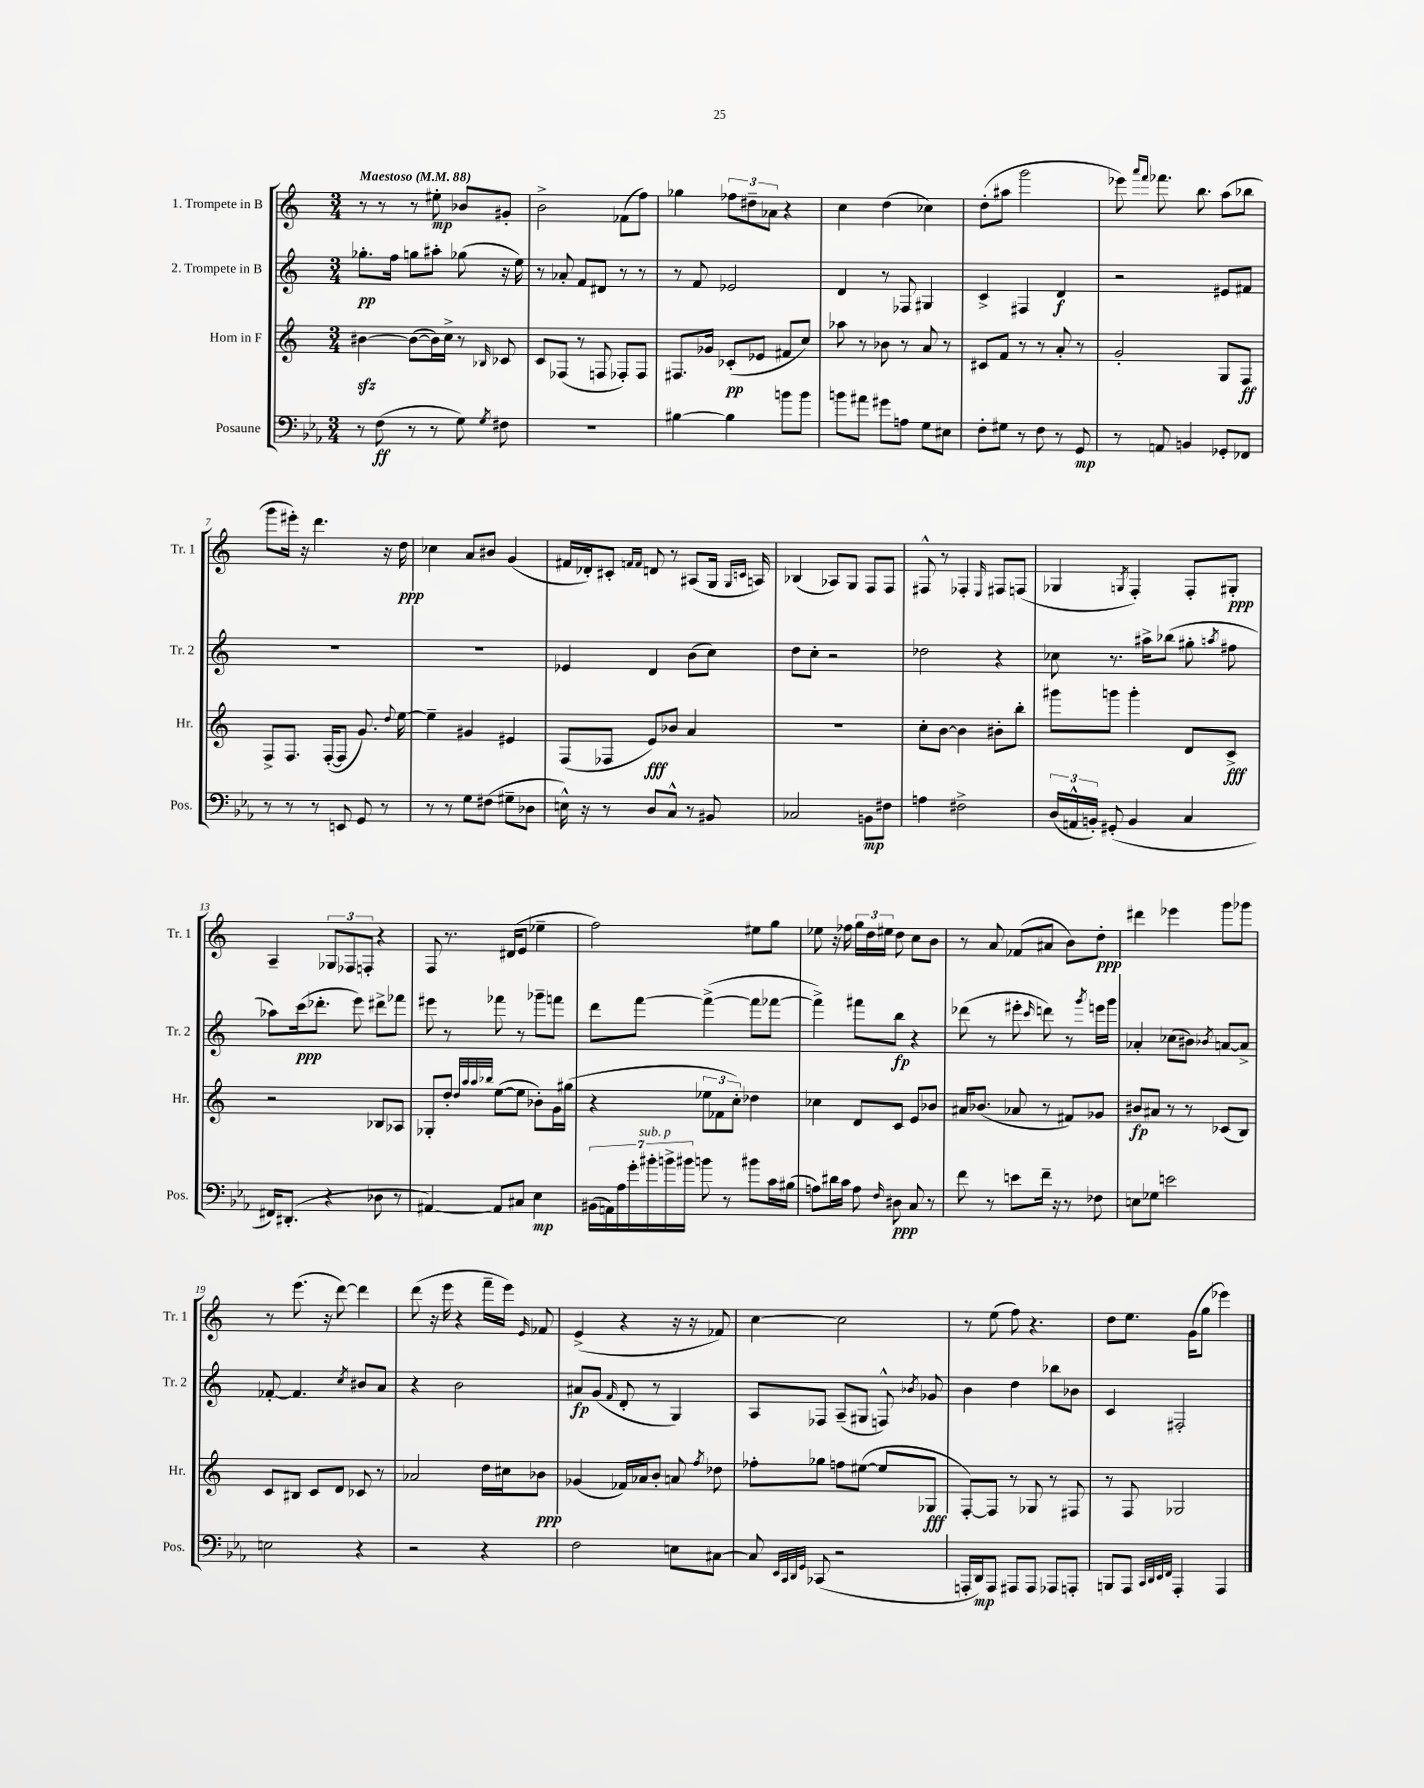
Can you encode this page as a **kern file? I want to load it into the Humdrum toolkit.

**kern	**kern	**kern	**kern
*staff4	*staff3	*staff2	*staff1
*clefF4	*clefG2	*clefG2	*clefG2
*k[b-e-a-]	*k[]	*k[]	*k[]
*M3/4	*M3/4	*M3/4	*M3/4
*MM88	*MM88	*MM88	*MM88
8r	[4b#	8.gg-'	8r
(8F	.	.	8r
.	.	16ff	.
8r	(8b#_	8gg	8r
8r	16b#])	8aa#'	8ee#'
.	16cc^	.	.
8G)	8r	(8gg-	8b-
8qG	16qqB-	.	.
8F#	8c-	16r	8g#'
.	.	16ee)	.
=	=	=	=
2.r	8c	8r	2b^
.	(8F-	8a-'	.
.	8r	8f	.
.	8F	8d#	.
.	8F-')	8r	(8f-
.	8F-	8r	8ff)
=	=	=	=
[4B#	8.F#	8r	4gg-
.	.	8f	.
.	16g-	.	.
4B#]	(8c-'	2e-	12ff-
.	.	.	12dd#~
.	8e-	.	.
.	.	.	12a-
8b	8f#	.	4r
8b	8cc)	.	.
=	=	=	=
8b	8aa-	4d	4cc
8a#	8r	.	.
8g#	8b-	8r	(4dd
8A	8r	8F-	.
8G	8a	4G#	4cc-)
8E#	8r	.	.
=	=	=	=
8F'	8c#	4c^	(8dd'
8G#	8f	.	8aa#
8r	8r	4F#	2ggg
8F	8r	.	.
8r	8a'	4d	.
8GG	8r	.	.
=	=	=	=
8r	2g'	2r	8eee-)
.	.	.	16qqaaa
.	.	.	16qqfff
8AA	.	.	8.fff-
4BB	.	.	.
.	.	.	8.bb
8GG-'	8G	8e#	(8aa
8FF-	8F	8f#	8bb-
=	=	=	=
8r	8F^	2.r	8ggg
8r	8.F	.	16eee#')
.	.	.	16r
8r	.	.	4.ddd
.	([16F'	.	.
8EE	8F]	.	.
8GG	8.g)	.	.
8r	.	.	16r
.	8qqdd	.	.
.	[16ee	.	16dd
=	=	=	=
8r	4ee~]	2.r	4cc-
8r	.	.	.
8G	4g#	.	8a
(8F#	.	.	8b#
8G#~	4e#	.	(4g
8D-	.	.	.
=	=	=	=
16E^^)	(8F	4e-	16f#
16r	.	.	16d-')
8r	8F-	.	8c#'
.	.	.	16qqf
.	.	.	16qqf
8D	8e)	4d	8d
8C^^	8b-	.	8r
8r	4a	(8b	(8A#
8BB#	.	8cc)	16G
.	.	.	16qqG
.	.	.	16qqc
.	.	.	16A)
=	=	=	=
2C-	2.r	8dd	(4B-
.	.	8cc'	.
.	.	2r	8A-)
.	.	.	8G
8BB	.	.	8F
8F#	.	.	8F
=	=	=	=
4A	8cc'	2dd-	8F#^^
.	[8b	.	8r
2F#^	4b]	.	4F-'
.	.	.	16qqE
.	8b#'	4r	8F#
.	8bb'	.	(8F
=	=	=	=
(24D	8ggg#	8cc-	4G-
24AA^^	.	.	.
24BB')	.	.	.
(8GG#'	8ggg	8.r	.
.	.	.	8qG
4BB	4ggg'	.	4F')
.	.	16aa#^	.
.	.	(8bb-	.
4C	8d	8gg#'	8F'
.	.	8qaa	.
.	8c^	8ff#	8G#'
=	=	=	=
16FF#)	2r	8aa-)	4A~
(8.DD#'	.	.	.
.	.	(16ccc	.
.	.	8.ddd-'	.
4r	.	.	12G-
.	.	.	12F-
.	.	8eee)	.
.	.	.	12F'
8D-	8B-	8ddd#^	4r
8r	8A-	8fff-	.
=	=	=	=
[4AA#)	8G-'	8eee#	8F
.	8dd'	8r	8.r
.	32qqdd	.	.
.	32qqaa	.	.
.	32qqaa	.	.
.	32qqbb-	.	.
8AA#]	([8ee	8fff-	.
.	.	.	(16d#
8C#	8ee]	8r	8e
4E-	8b-')	8ggg-~	4ee-~
.	16g	8fff	.
.	(16gg#	.	.
=	=	=	=
(28BB#	4r	8ddd	2ff)
28AA)	.	.	.
28A-	.	.	.
28g'	.	.	.
.	.	[8fff	.
28b#'	.	.	.
28b^	.	.	.
28b#	.	.	.
8b	12ee-	(4fff^_	.
.	12f-	.	.
8r	.	.	.
.	12cc')	.	.
8b#	4dd-	8fff]	8ee#
16c	.	[8fff-	8gg
(16B#	.	.	.
=	=	=	=
8A)	4cc-	4fff-^])	8ee-
16d#	.	.	16r
16c	.	.	16ff-
8A	8d	8fff#	24gg
.	.	.	24dd
.	.	.	24ee#
16qqF	.	.	.
8D#	8c	8bb	8dd
8C	8e	4r	8cc
8r	8b-	.	8b
=	=	=	=
8f	16a#	(8ddd-	8r
.	(8.b-	.	.
8r	.	8r	8a
8e	8a-	8eee#'	(8f-
.	.	16qqccc	.
16f~	8r	8ddd)	8a#
16r	.	.	.
8r	8f#)	8r	8b)
.	.	8qggg	.
8F-	8g-	16eee	8dd'
.	.	16ggg	.
=	=	=	=
8E	8b#	4a-'	4ddd#
8G-	8a#	.	.
2e	8r	(8cc-	4eee-
.	8r	8b#)	.
.	.	8qb-	.
.	(8c-	[8a	8ggg
.	8B)	8a^]	8ggg-
=	=	=	=
2E	8c	[8f-'	8r
.	8B#	4.f-]	(8.eee
.	8c	.	.
.	.	.	16r
.	8d	.	[8ddd)
.	.	8qcc	.
4r	8c-	8b#	4ddd]
.	8r	8a	.
=	=	=	=
2r	2a-	4r	(8ddd
.	.	.	16r
.	.	.	16eee
.	.	2b	4r
4r	16dd	.	16fff~
.	16cc#	.	16eee)
.	.	.	16qqe
.	8b-	.	8f-
=	=	=	=
2F	(4g-	8a#	(4e^
.	.	(8g	.
.	.	16qqf	.
.	16f-)	8d'	4r
.	16a-	.	.
.	8b'	8r	.
8E	8a	4G)	16r
.	.	.	16r
.	8qff	.	.
[8C#	8dd-	.	8f-)
=	=	=	=
8C#]	8ff-'	8A	[4cc
32qqEE-	.	.	.
32qqCC	.	.	.
32qqDD	.	.	.
32qqGG	.	.	.
(8CC-	8gg-	8F-	.
2r	8ff	(8A~	2cc]
.	([8ee#	8G#	.
.	8ee#]	8F^^)	.
.	.	8qb-	.
.	8G-	8g-	.
=	=	=	=
16AAA'	[8F')	4b	8r
16DD)	.	.	.
8AAA	8F]	.	(8ee
8AAA#	8r	4dd	8ff)
8AAA#	8G-	.	4.r
8AAA-	8r	8bb-	.
8AAA'	8F#	8b-	.
=	=	=	=
8BBB	8r	4c	8dd
8AAA-	8F	.	8.ee
32qqCC	.	.	.
32qqDD	.	.	.
32qqEE-	.	.	.
32qqFF	.	.	.
4AAA-'	2G-	2F#'	.
.	.	.	(16g
.	.	.	8gg
4AAA-	.	.	4eee-)
==	==	==	==
*-	*-	*-	*-
